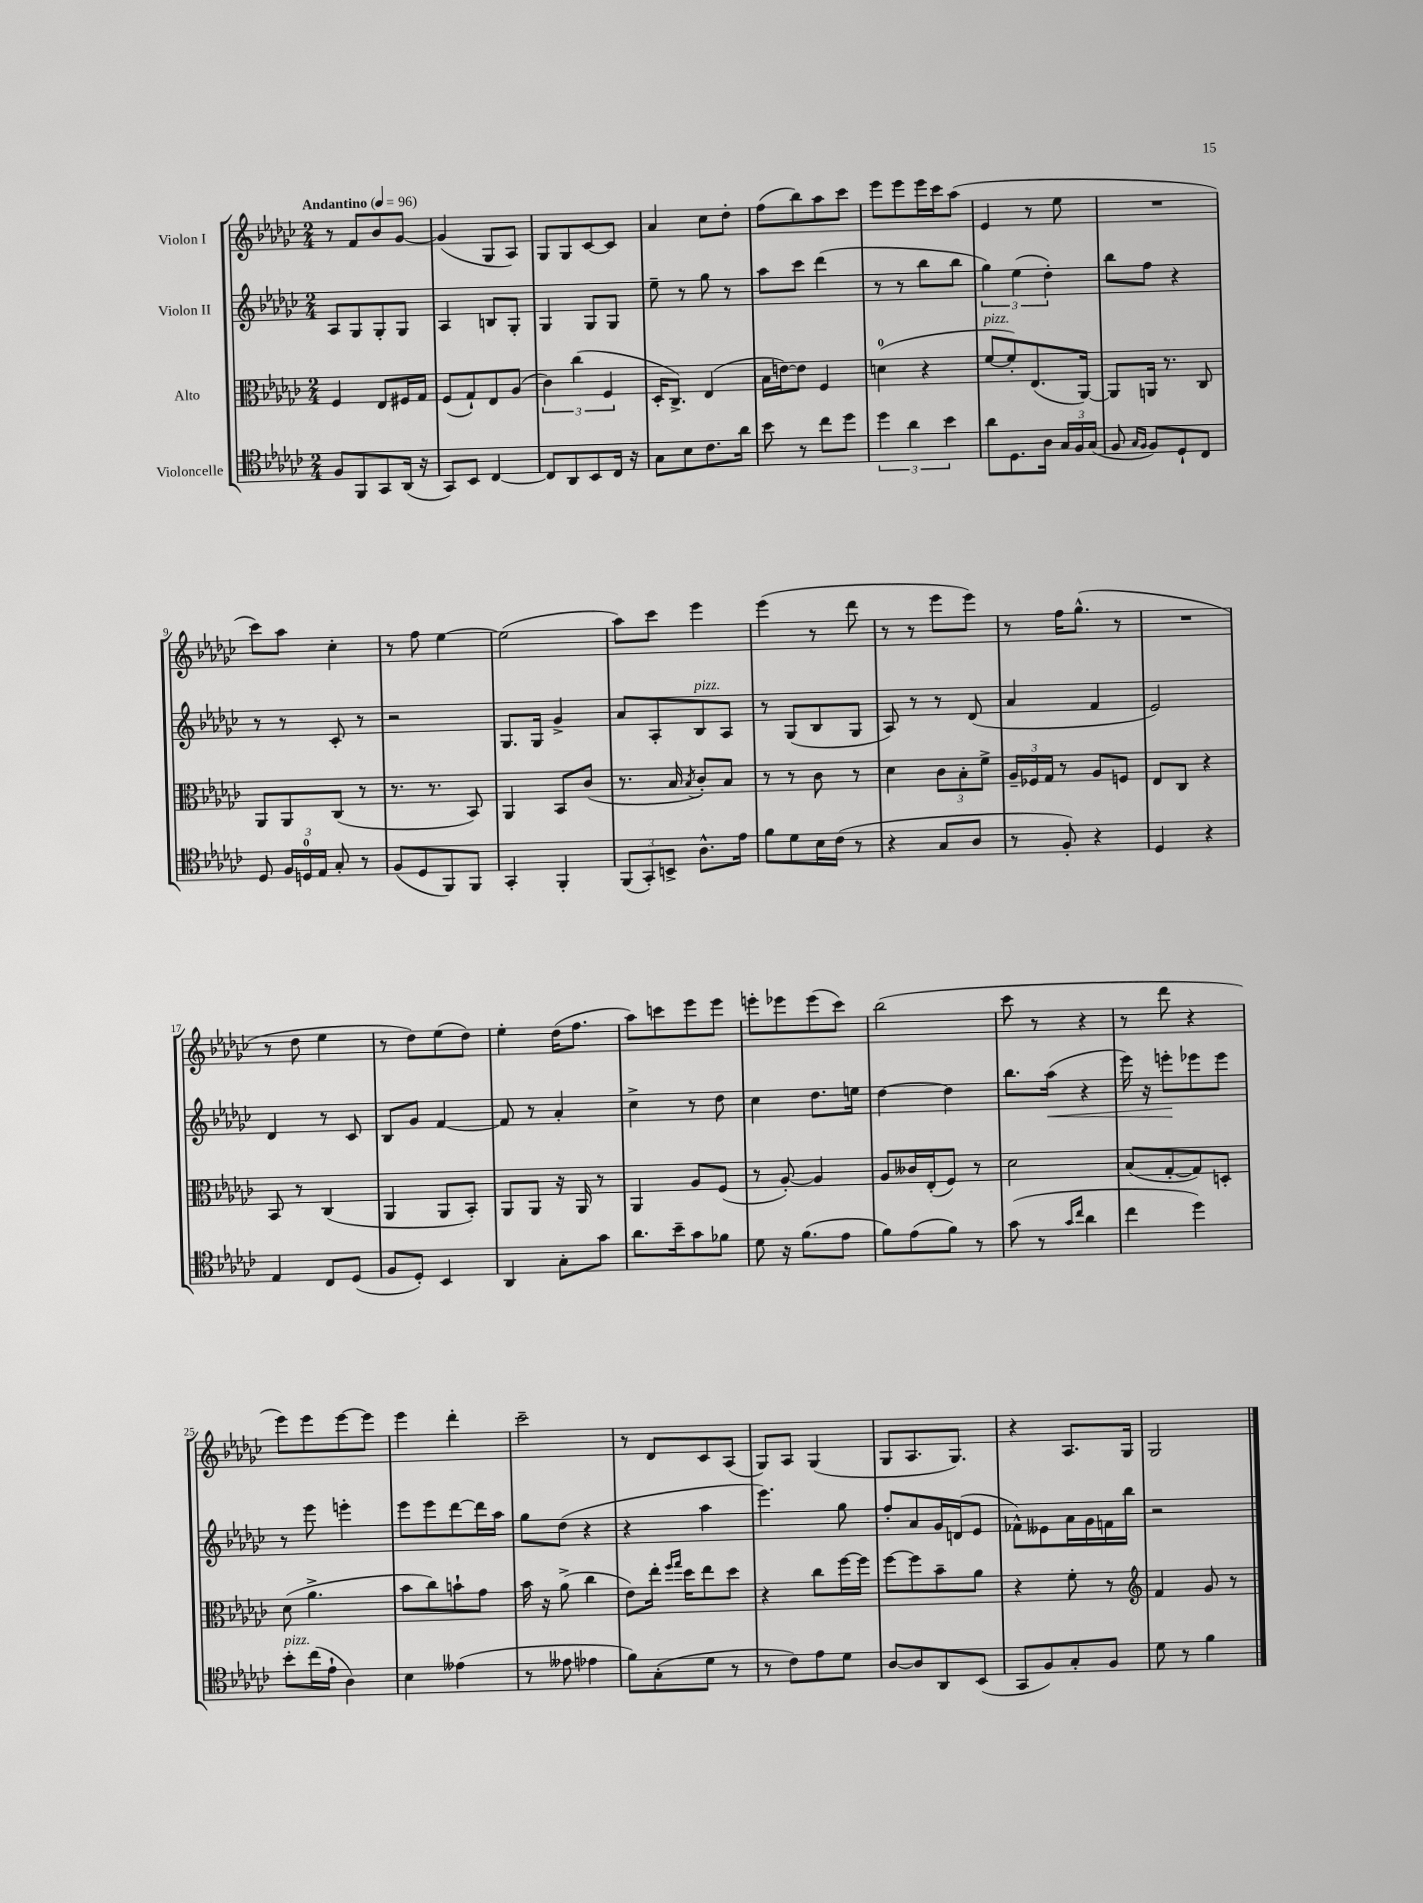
<<
\new StaffGroup <<
\new Staff = "s0" \with { instrumentName = "Violon I" } {
    \clef treble \key ges \major \numericTimeSignature \time 2/4 \tempo "Andantino" 4 = 96
    \autoBeamOff r8 f'8[ bes'8 ges'8]~ |
    ges'4( ges8[ aes8]) |
    ges8[ ges8 ces'8~ ces'8] |
    aes'4 ces''8[ des''8]-. |
    f''8[( bes''8) aes''8 ces'''8] |
    ees'''8[ ees'''8 ees'''16 ces'''16 aes''8]( |
    ees'4 r8 ees''8 |
    R2 |
    ces'''8[) aes''8] ces''4-. |
    r8 f''8 ees''4~ |
    ees''2( |
    aes''8[) ces'''8] ees'''4 |
    ees'''4( r8 des'''8 |
    r8 r8 ees'''8[ ees'''8]) |
    r8 f''16[ ges''8.]-^( r8 |
    R2 |
    r8 des''8 ees''4 |
    r8 des''8[) ees''8( des''8]) |
    ees''4-. des''16[( f''8.] |
    aes''8[) c'''8 ees'''8 ees'''8] |
    e'''8[-. ees'''8 ees'''8( ces'''8]) |
    bes''2( |
    ces'''8 r8 r4 |
    r8 des'''8 r4 |
    ees'''8[) ees'''8 ees'''8~ ees'''8] |
    ees'''4 des'''4-. |
    ces'''2-- |
    r8 des'8[ ces'8 aes8]( |
    ges8[) aes8] ges4( |
    ges8[ aes8. ges8.]) |
    r4 aes8.[ ges16] |
    ges2 \bar "|." |
}
\new Staff = "s1" \with { instrumentName = "Violon II" } {
    \clef treble \key ges \major \numericTimeSignature \time 2/4
    \autoBeamOff aes8[ ges8 ges8-. ges8] |
    aes4 b8[ ges8]-. |
    ges4 ges8[ ges8] |
    ees''8-- r8 ges''8 r8 |
    aes''8[ ces'''8] des'''4( |
    r8 r8 bes''8[ bes''8] |
    \tuplet 3/2 { ges''4) ees''4( des''4-.) } |
    bes''8[ f''8] r4 |
    r8 r8 ces'8-. r8 |
    r2 |
    ges8.[ ges16] ges'4-> |
    aes'8[ aes8-. bes8^\markup { \italic "pizz." } aes8] |
    r8 ges8[( bes8 ges8] |
    aes8) r8 r8 des'8( |
    aes'4 f'4 |
    ees'2) |
    des'4 r8 ces'8 |
    bes8[ ges'8] f'4~ |
    f'8 r8 aes'4-. |
    ces''4-> r8 des''8 |
    ces''4 des''8.[ e''16] |
    des''4~ des''4 |
    bes''8.[ aes''16]\<( r4 |
    ees'''16) r16 e'''8[-.\! ees'''8 ees'''8] |
    r8 ees'''8 e'''4-. |
    ees'''8[ ees'''8 des'''8~ des'''16 aes''16] |
    ges''8[ des''8]( r4 |
    r4 aes''4 |
    ees'''4.) ges''8 |
    f''8[-. aes'8 ges'16 d'16( ees'8] |
    fes'8[-^) eeses'8 aes'16 ges'16 f'16 bes''16] |
    r2 \bar "|." |
}
\new Staff = "s2" \with { instrumentName = "Alto" } {
    \clef alto \key ges \major \numericTimeSignature \time 2/4
    \autoBeamOff f4 ees8[ fis16 ges16] |
    f8[( ges8-!) ees8 aes8]( |
    \tuplet 3/2 { ces'4) ces''4( f4 } |
    des16[-. ces8.]->) ees4( |
    bes16[ e'16~) e'8] f4 |
    d'4-0( r4 |
    f'8[~^\markup { \italic "pizz." } f'8-.) ees8.( aes,16]~) |
    aes,8[ a,16] r8. ces8 |
    aes,8[ aes,8 ces8]( r8 |
    r8. r8. bes,8) |
    aes,4 bes,8[ ces'8]( |
    r8. bes16 \acciaccatura { bes8 } ces'8[-.) bes8] |
    r8 r8 ces'8 r8 |
    des'4 \tuplet 3/2 { ces'8[ bes8-. f'8]-> } |
    \tuplet 3/2 { aes16[-- fes16 ges16] } r8 aes8[ f8] |
    ees8[ ces8] r4 |
    bes,8 r8 ces4( |
    aes,4 aes,8[ bes,8]-.) |
    aes,8[ aes,8] r16 aes,16 r8 |
    aes,4 aes8[ f8]( |
    r8 aes8~-.) aes4 |
    aes8[ ceses'16 ees16-.( f8]) r8 |
    des'2 |
    bes8[( ges8~-. ges8) d8]-. |
    des'8( aes'4.-> |
    bes'8[ ces''8) b'8-! ges'8] |
    bes'16 r16 aes'8->( ces''4 |
    ees'8[) ees''16]-. \grace { f''16[ ges''16] } des''16[ ees''8 des''8] |
    r4 ces''8[ f''16~ f''16] |
    f''8[~ f''8 bes'8-- aes'8] |
    r4 f'8-. r8 |
    \clef treble f'4 ges'8 r8 \bar "|." |
}
\new Staff = "s3" \with { instrumentName = "Violoncelle" } {
    \clef tenor \key ges \major \numericTimeSignature \time 2/4
    \autoBeamOff f8[ f,8 ges,8 aes,16]( r16 |
    ges,8[) bes,8] ces4~ |
    ces8[ aes,8 bes,8 ces16] r16 |
    ges8[ bes8 ces'8. aes'16] |
    bes'8 r8 ces''8[ des''8] |
    \tuplet 3/2 { des''4 aes'4 bes'4 } |
    aes'8[ des8. aes16] \tuplet 3/2 { ges16[ f16 ges16]( } |
    f8 \grace { ges16[ f16] } f8[) des8-! ces8] |
    des8 \tuplet 3/2 { f16[ d16-0 ees16] } ges8-. r8 |
    f8[( des8 f,8) f,8] |
    ges,4-. f,4-. |
    \tuplet 3/2 { f,8[( ges,8-.) b,8]-> } aes8.[-^ ees'16] |
    f'8[ des'8 bes16 ces'16]( r8 |
    r4 ges8[ aes8] |
    r8 f8-.) r4 |
    des4 r4 |
    ees4 ces8[ des8]( |
    f8[ des8]-.) bes,4 |
    aes,4 ges8[-. ges'8] |
    aes'8.[ bes'16-- ges'8 fes'8] |
    des'8 r16 f'8.[( ees'8] |
    f'8[) ees'8( f'8]) r8 |
    ges'8( r8 \grace { ges'16[ ces''16] } aes'4 |
    ces''4 des''4) |
    bes'8[-.^\markup { \italic "pizz." } ces''16( ees'16]-! aes4) |
    bes4 eeses'4( |
    r8 eeses'8 ees'4 |
    f'8[) ges8-.( des'8] r8 |
    r8 ces'8[) ees'8 des'8] |
    aes8[~ aes8 aes,8 bes,8]( |
    ges,8[ f8) ges8-. f8] |
    des'8 r8 f'4 \bar "|." |
}
>>
>>
